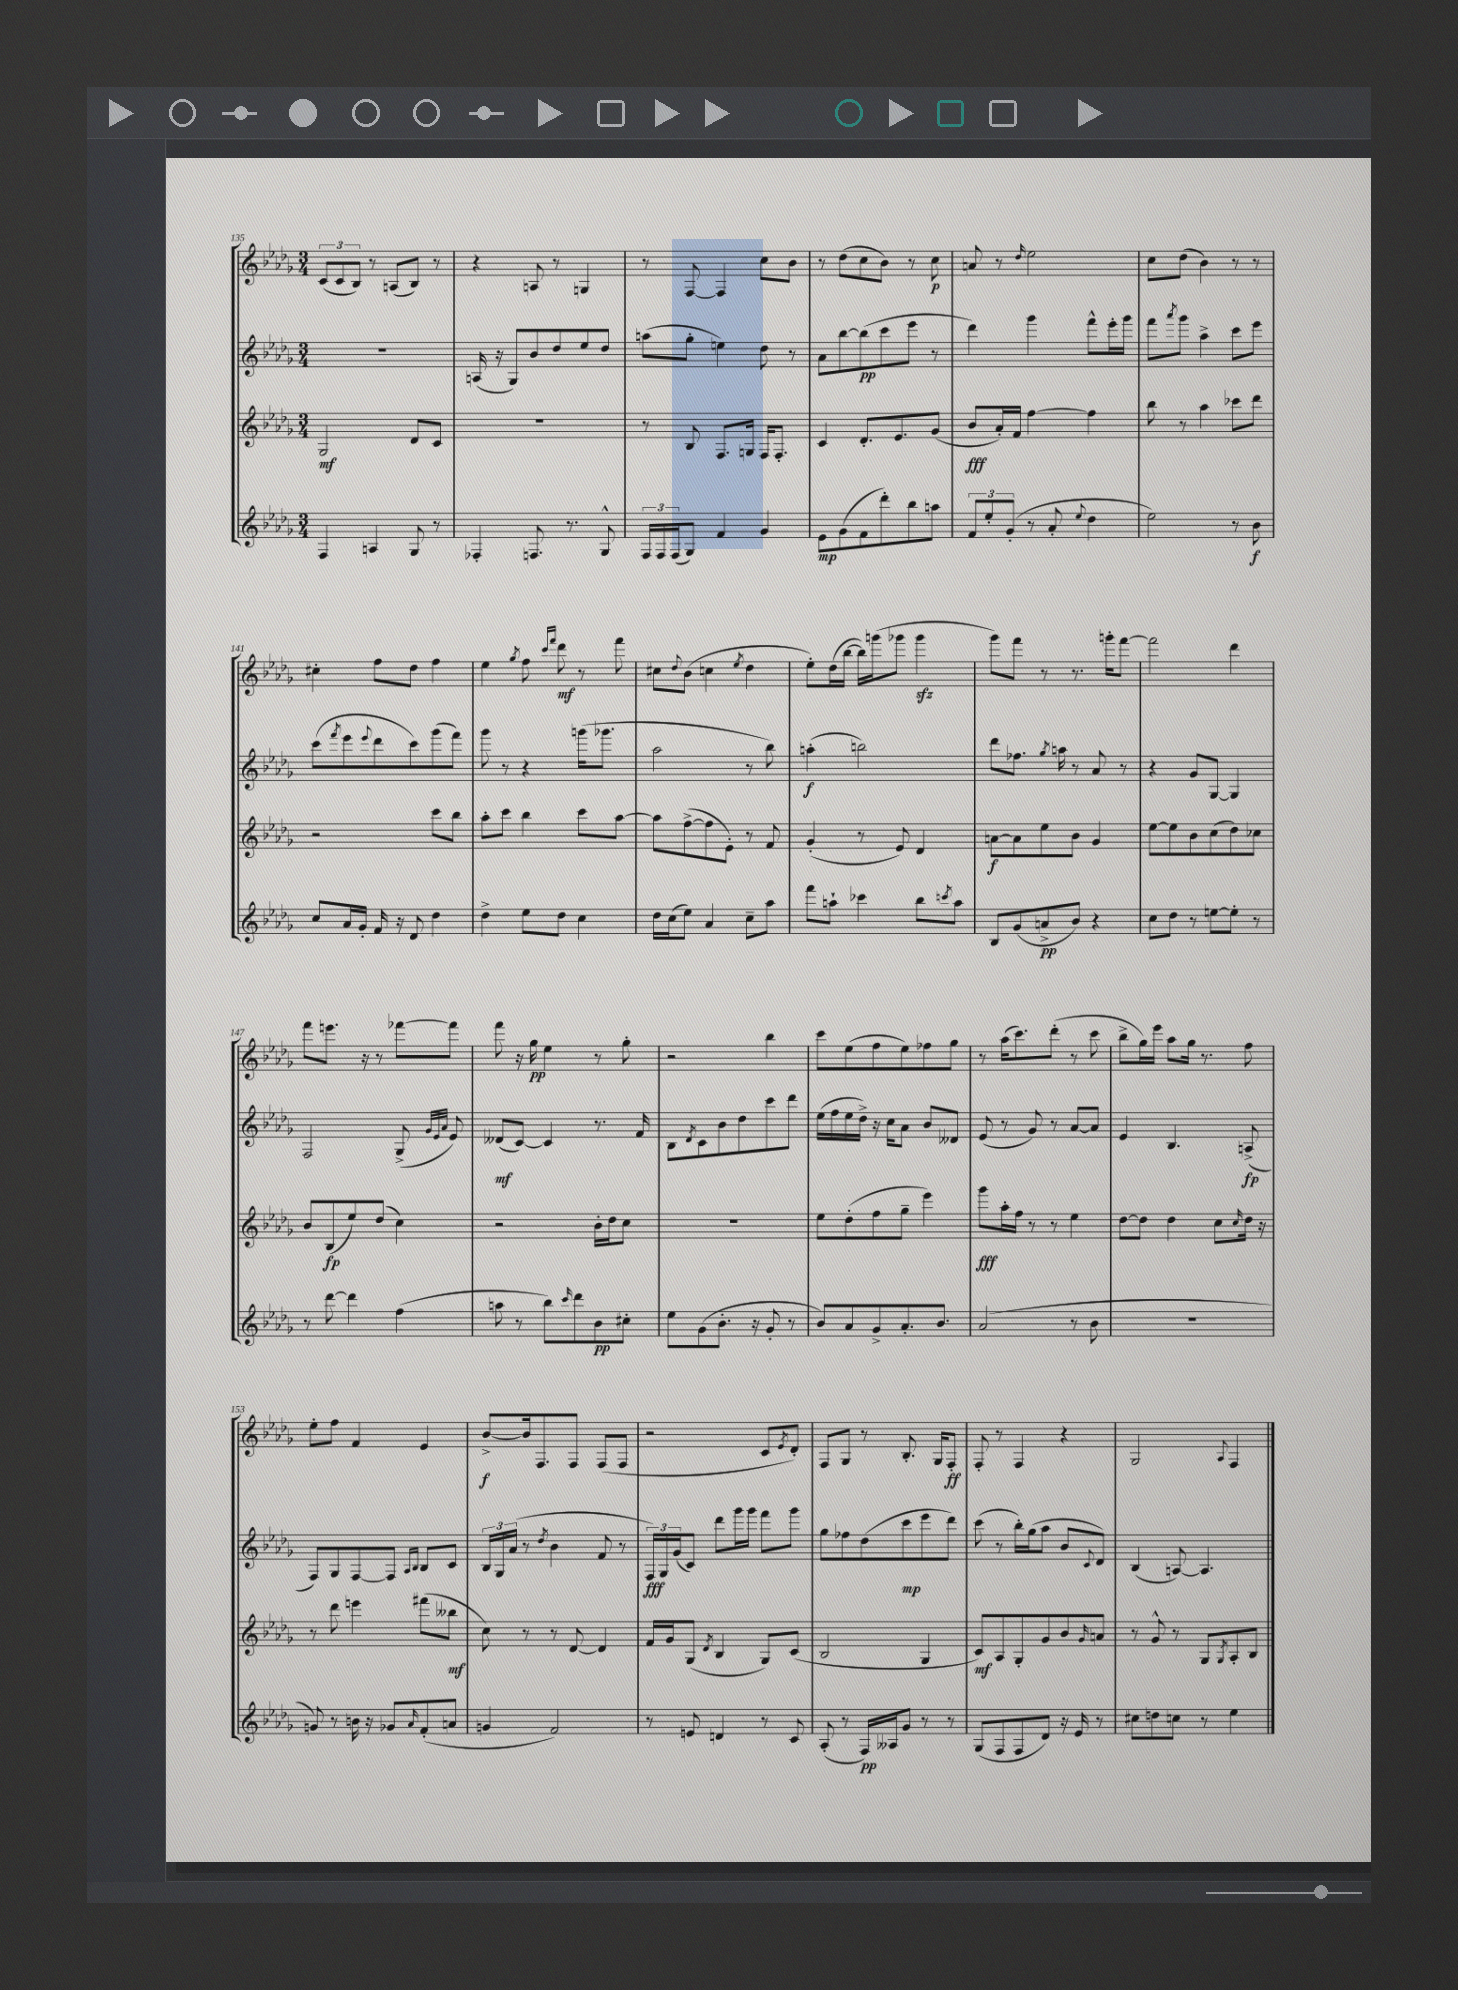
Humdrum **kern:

**kern	**kern	**kern	**kern
*staff4	*staff3	*staff2	*staff1
*clefG2	*clefG2	*clefG2	*clefG2
*k[b-e-a-d-g-]	*k[b-e-a-d-g-]	*k[b-e-a-d-g-]	*k[b-e-a-d-g-]
*M3/4	*M3/4	*M3/4	*M3/4
4F	2G-	2.r	(12c
.	.	.	12c
.	.	.	12B-)
4A	.	.	8r
.	.	.	(8A
8G-	8d-	.	8B-)
8r	8c	.	8r
=	=	=	=
4F-'	2.r	(16A	4r
.	.	16r	.
.	.	8G-)	.
8.F	.	8b-	8A
.	.	8dd-	8r
8.r	.	.	.
.	.	8ee-	4G
8G-^^	.	8dd-	.
=	=	=	=
24F	8r	(8aa	8r
24F	.	.	.
(24F	.	.	.
8G-)	8B-	8gg-'	[8F
4f	8.F	4ee)	4F]
.	16G	.	.
4g-	16F	8dd-	8cc
.	8.F'	.	.
.	.	8r	8b-
=	=	=	=
8e-	4c	8a-	8r
(8g-	.	[8bb-	(8dd-
8f	8.d-'	(8bb-]	8cc
8ddd-')	.	8ccc	8b-)
.	8.e-	.	.
8bb-	.	8eee-	8r
8aa	(8g-	8r	8cc
=	=	=	=
12f	8b-	4ddd-)	8a
12ee-'	.	.	.
.	16a-')	.	8r
(12g-'	.	.	.
.	16f	.	.
.	.	.	16qqdd-
8r	[4ff	4ggg-	2ee-
8a-'	.	.	.
8qqee-	.	.	.
4dd-	4ff]	8fff^^	.
.	.	16eee-'	.
.	.	16ggg-	.
=	=	=	=
2ee-)	8bb-	8fff	8cc
.	.	8qaaa-	.
.	8r	8ggg-	(8dd-
.	4aa-	4aa-^	4b-)
8r	8ccc-	8ccc	8r
8b-	8ddd-	8eee-	8r
=	=	=	=
8cc	2r	(8ccc	4cc#'
.	.	8qfff	.
16a-	.	8eee-	.
16g-'	.	.	.
.	.	8qqeee-	.
16f	.	8ddd-	8ff
16r	.	.	.
8d-	.	8ccc)	8dd-
4dd-	8ccc	(8ggg-	4ff
.	8bb-	8fff)	.
=	=	=	=
4dd-^	8aa-'	8ggg-	4ee-
.	8ccc	8r	.
.	.	.	8qgg-
8ee-	4bb-	4r	8ff
.	.	.	16qqccc
.	.	.	16qqfff
8dd-	.	.	8ddd-
4cc	8ccc	(16ggg	8r
.	.	8.ggg-	.
.	[8aa-	.	8fff
=	=	=	=
16dd-	8aa-]	2aa-	8cc#
(16cc	.	.	.
.	.	.	8qqdd-
8ee-)	([8ff^	.	(8b-
4a-	8ff]	.	4cc
.	8e-')	.	.
.	.	.	8qee-
8cc~	8r	8r	4dd-
8aa-	8f	8bb-)	.
=	=	=	=
8fff	(4g-'	(4aa'	8ee-')
8aa`	.	.	(16dd-
.	.	.	[16bb-
4ccc-	8r	2bb)	16bb-])
.	.	.	(16ggg
.	8e-)	.	8ggg-
8bb-	4d-	.	4ggg-
8qccc	.	.	.
8aa	.	.	.
=	=	=	=
8B-	[8a	8ddd-	8ggg-)
(8g-	8a]	8.ff-	8fff
8a^	8ee-	.	8r
.	.	8qgg-	.
.	.	16aa	.
8b-)	8b-	8r	8.r
4r	4g-	8a-	.
.	.	.	16ggg'
.	.	8r	[8fff
=	=	=	=
8cc	[8ee-	4r	2fff]
8dd-	8ee-]	.	.
8r	8b-	8g-	.
[8ee	(8cc	[8G-	.
8ee']	8dd-)	4G-]	4ddd-
8r	8cc-	.	.
=	=	=	=
8r	8b-	2F	8fff
[8ddd-	(8B-	.	8.eee
4ddd-]	8ee-)	.	.
.	.	.	16r
.	(8dd-	.	8r
(4ff	4cc)	(8G-^	[8fff-
.	.	32qqg-	.
.	.	32qqe-	.
.	.	32qqa-	.
.	.	8e-)	8fff-]
=	=	=	=
8aa	2r	(8d--	8fff
8r	.	[8c)	16r
.	.	.	16gg-
8bb-)	.	4c]	4ee-
16qqccc	.	.	.
8ddd-	.	.	.
8b-	16b-'	8.r	8r
.	16dd-	.	.
8cc#'	8cc	.	8gg-'
.	.	16f	.
=	=	=	=
8ee-	2.r	8B-	2r
.	.	8qd-	.
(8g-	.	8c	.
8.b-'	.	8b-	.
.	.	8dd-	.
16r	.	.	.
8g-'	.	8ccc	4bb-
8r	.	8ddd-	.
=	=	=	=
8b-)	8ee-	(16ee-	8ccc
.	.	16ff	.
8a-	(8dd-'	16ee-	(8ee-
.	.	16dd-^)	.
8g-^	8ff	16r	8ff
.	.	16cc	.
8.a-'	8gg-~	8a-	8ee-)
.	4eee-)	8b-	8ff-
8.b-	.	.	.
.	.	8d--	8gg-
=	=	=	=
(2a-	8ggg-	(8e-	8r
.	16aa-'	8r	(16aa-
.	16ff	.	8.ccc)
.	8r	8g-)	.
.	8r	8r	(8ddd-'
8r	4ee-	[8a-	8r
8b-	.	8a-]	8ccc
=	=	=	=
2.r	[8dd-	4e-	8bb-^
.	8dd-]	.	16gg-)
.	.	.	16eee-
.	4dd-	4.B-	8aa-
.	.	.	16gg-
.	.	.	8.r
.	8cc	.	.
.	16qqcc	.	.
.	16dd-	(8A^	8ff
.	16r	.	.
=	=	=	=
8g)	8r	8F)	8ee-'
8r	8ddd-	8G-	8ff
16b	4eee	[8F	4f
16r	.	.	.
8g-	.	8F]	.
.	.	16qqA-	.
16qqa-	.	16qqB-	.
(8f'	(8fff#	8B-	4e-
8a	8bb--	8c	.
=	=	=	=
4g	8cc)	24B-	[8b-^
.	.	24G-	.
.	.	(24a-	.
.	8r	8r	16b-]
.	.	.	8.F
.	.	8qdd-	.
2f)	8r	4b-	.
.	[8d-	.	8F
.	4d-]	8f	(8F
.	.	8r	8F
=	=	=	=
8r	16f	24F)	2r
.	.	24G-	.
.	16g-	.	.
.	.	(24g-	.
8e	(8G-	8c)	.
.	8qd-	.	.
4d	4B-	8ddd-	.
.	.	16ggg-	.
.	.	16ggg-	.
8r	8G-)	8fff	8c
.	.	.	8qe-
8c	(8c	8ggg-	8d-')
=	=	=	=
(8A-'	2B-	8gg-	8F
8r	.	8ff-	8G-
16F)	.	(8dd-	8r
16A--	.	.	.
8g-	.	8ccc	8.B-'
8r	4G-	8eee-	.
.	.	.	16G-
8r	.	8ddd-)	8F'
=	=	=	=
(8G-	8c)	(8ccc	8F'
8F	8A-	8r	8r
8F	8G-'	16bb-')	4F
.	.	(16gg-	.
8d-)	8g-	8aa-	.
16r	8b-	8b-	4r
16e-	.	.	.
.	16qqg-	8qqc	.
8r	8a	8d-)	.
=	=	=	=
8cc#	8r	(4B-	2G-
8dd	8g-^^	.	.
8cc	8r	[8A)	.
8r	8G-	4.A]	.
.	8qG-	.	8qqA-
4ee-	8A-'	.	4F
.	8B-	.	.
==	==	==	==
*-	*-	*-	*-
